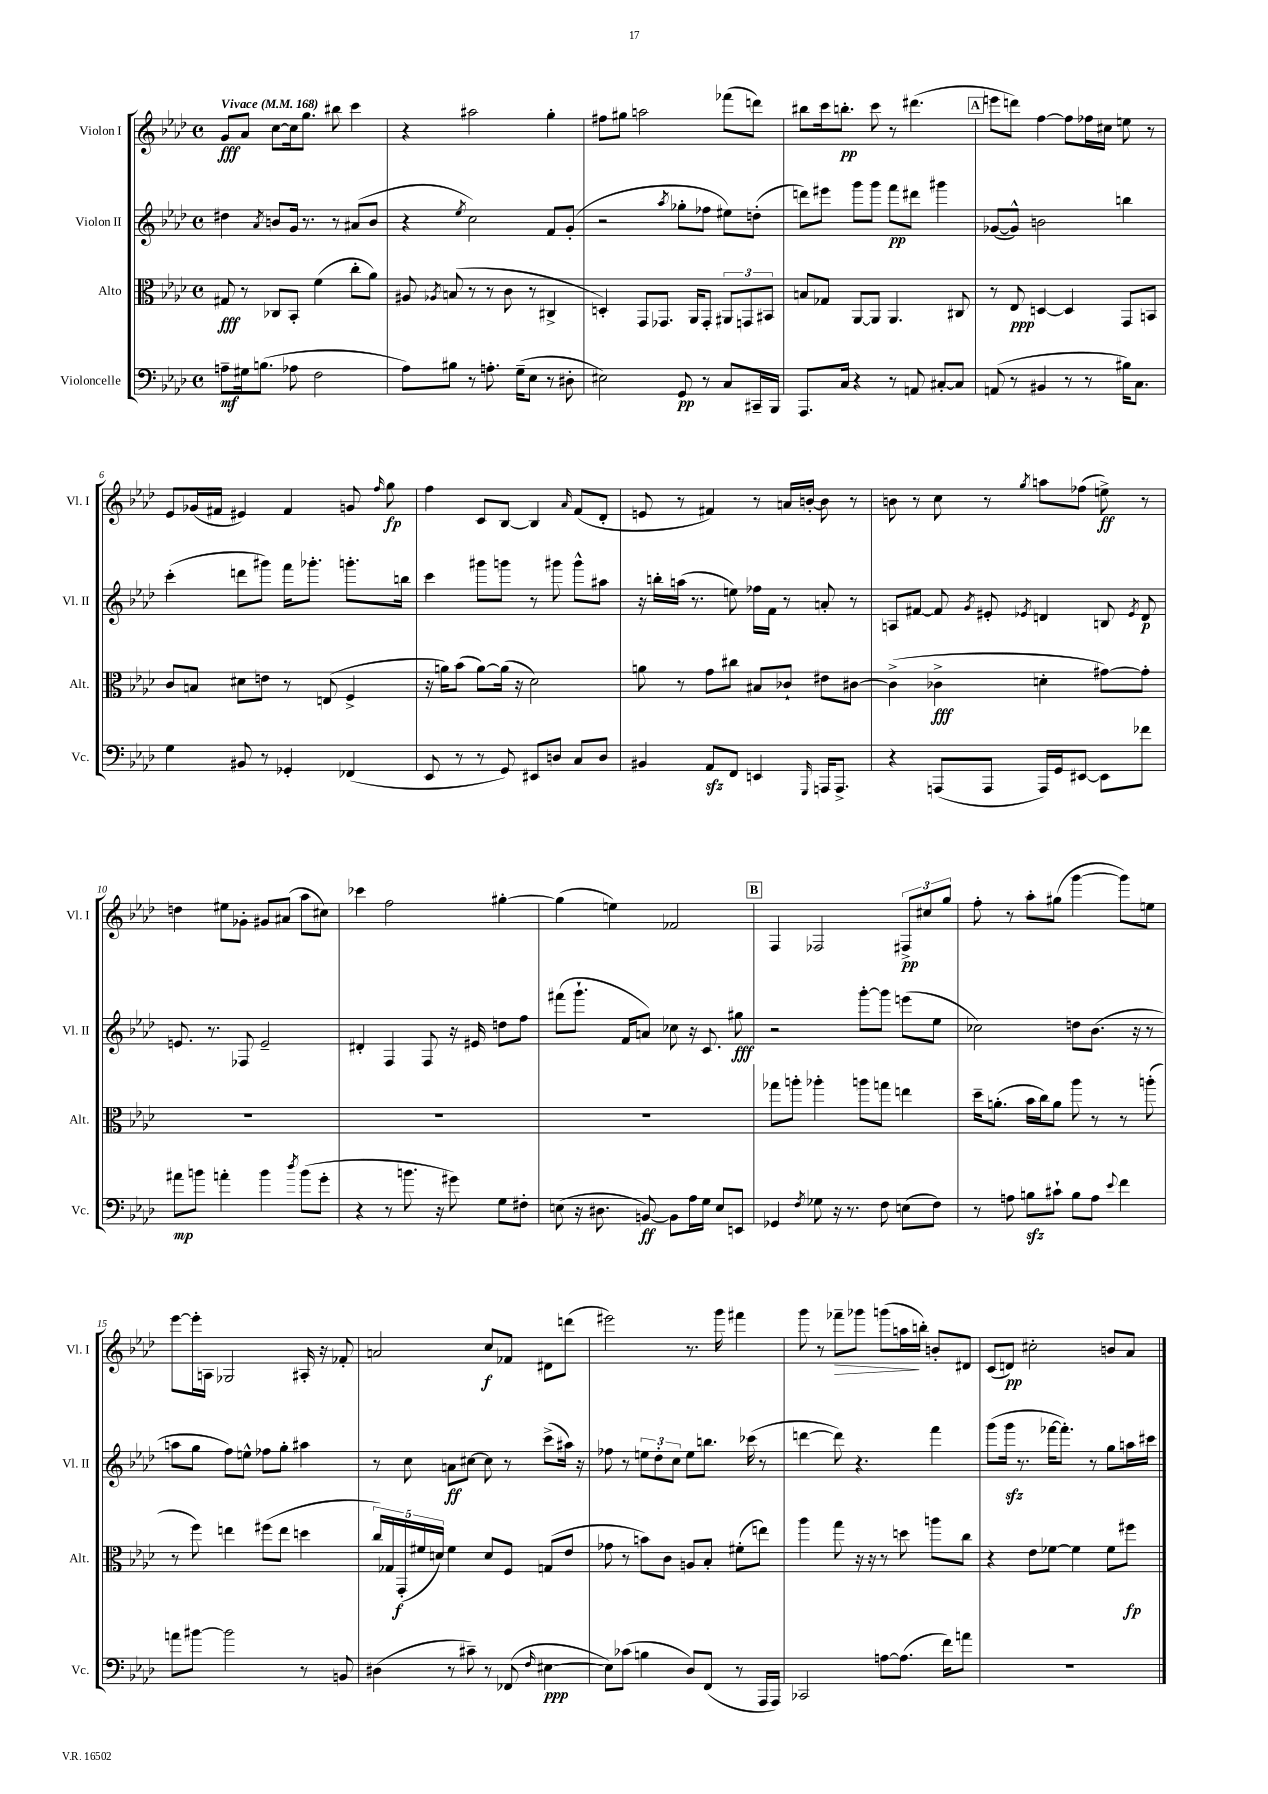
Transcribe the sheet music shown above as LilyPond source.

<<
\new StaffGroup <<
\new Staff = "s0" \with { instrumentName = "Violon I" shortInstrumentName = "Vl. I" } {
    \clef treble \key aes \major \defaultTimeSignature \time 4/4 \tempo "Vivace" 4 = 168
    \autoBeamOff g'8[\fff aes'8] c''8[~ c''16 g''8.] bis''8 c'''4 |
    r4 ais''2 g''4-. |
    fis''8[ gis''8] a''2 fes'''8[( d'''8]) |
    bis''8[ c'''16 b''8.]-.\pp c'''8 r8 dis'''4.( |
    \mark \markup { \box "A" } e'''8[ d'''8]) f''4~ f''8[ fes''16 cis''16] e''8 r8 |
    ees'8[ ges'16( fis'16] eis'4) fis'4 g'8 \grace { f''16 } g''8\fp |
    f''4 c'8[ bes8]~ bes4 \grace { aes'16 } f'8[( des'8]-. |
    e'8 r8 fis'4) r8 a'16[ b'16]~-. b'8 r8 |
    b'8 r8 c''8 r8 \acciaccatura { g''8 } a''8[ fes''8]( e''8->\ff) r8 |
    d''4 eis''8[ ges'8]-. gis'8[ ais'8]( aes''8[ cis''8]) |
    ces'''4 f''2 gis''4~-. |
    gis''4( e''4) fes'2 |
    \mark \markup { \box "B" } f4 fes2 \tuplet 3/2 { fis8[->\pp cis''8 g''8] } |
    f''8-. r8 aes''8[-. gis''8]( g'''4~ g'''8[) e''8] |
    ees'''8[~ ees'''16-. a16] ges2 ais16-. r16 fes'8-. |
    a'2 c''8[\f fes'8] dis'8[ d'''8]( |
    eis'''2) r8. g'''16 fis'''4 |
    g'''8 r8 fes'''8[--\> ges'''8] g'''8[( a''16\! b''16]-.) b'8[-. dis'8] |
    c'8[( d'8]\pp) cis''2-. b'8[ aes'8] \bar "|." |
}
\new Staff = "s1" \with { instrumentName = "Violon II" shortInstrumentName = "Vl. II" } {
    \clef treble \key aes \major \defaultTimeSignature \time 4/4
    \autoBeamOff dis''4 \acciaccatura { aes'8 } b'8[ g'16] r8. r8 ais'8[( b'8] |
    r4 \acciaccatura { ees''8 } c''2) f'8[ g'8]-.( |
    r2 \acciaccatura { aes''8 } ges''8[-. fes''8] eis''8[) d''8]-.( |
    d'''8[) eis'''8] g'''8[ g'''8] f'''8[\pp dis'''8] gis'''4 |
    \mark \markup { \box "A" } ges'8[~( ges'8]-^) b'2 b''4 |
    c'''4-.( d'''8[ gis'''8]) f'''16[ ges'''8.]-. g'''8.[-. b''16] |
    c'''4 gis'''8[ g'''8] r8 gis'''8 gis'''8[-^ ais''8] |
    r16 b''16[-. a''16]( r8. e''8) fes''16[ f'16] r8 a'8-. r8 |
    a8[ fis'8]~ fis'8 \acciaccatura { g'8 } eis'8-. \acciaccatura { ees'8 } d'4 b8 \acciaccatura { ees'8 } d'8\p |
    e'8. r8. fes8 e'2-- |
    dis'4-. f4 f8 r16 eis'16 d''8[ f''8] |
    fis'''8[( g'''8.]-! f'16[ a'8]) ces''8 r16 c'8. gis''8\fff |
    \mark \markup { \box "B" } r2 g'''8[~-. g'''8] e'''8[( ees''8] |
    ces''2) d''8[ bes'8.]( r16 r8 |
    a''8[ g''8] f''8[) e''8]-^ fes''8[ g''8]-. ais''4 |
    r8 c''8 a'8[\ff cis''8]~ cis''8 r8 c'''8[->( ais''16]) r16 |
    fes''8 r8 \tuplet 3/2 { e''8[ des''8-. c''8] } e''8[ b''8.] ces'''16( r8 |
    d'''4~ d'''8) r4. f'''4 |
    g'''8[( g'''16]\sfz r8. fes'''16[~ fes'''8.]-.) r8 g''8[ a''16 cis'''16] \bar "|." |
}
\new Staff = "s2" \with { instrumentName = "Alto" shortInstrumentName = "Alt." } {
    \clef alto \key aes \major \defaultTimeSignature \time 4/4
    \autoBeamOff gis8\fff r8 ces8[ bes,8]-. f'4( c''8[-. aes'8]) |
    ais8 \acciaccatura { aes8 } b8( r8 r8 c'8 r8 cis4-> |
    d4-.) g,8[ ges,8.] aes,16[ ges,8]-. \tuplet 3/2 { ais,8[ g,8 bis,8] } |
    b8[ ges8] aes,8[~ aes,8] aes,4. cis8 |
    \mark \markup { \box "A" } r8 ees8\ppp d4~ d4 g,8[ b,8] |
    c'8[ b8] dis'8[ e'8] r8 e8( f4-> |
    r16 a'16[) bes'8]( a'8[~) a'16]( r16 des'2) |
    a'8 r8 g'8[ cis''8] bis8[ ces'8]-! eis'8[ cis'8]~ |
    cis'4->( ces'4->\fff d'4-. gis'8[~) gis'8]-. |
    R1 |
    R1 |
    R1 |
    \mark \markup { \box "B" } ges''8[ a''8]-. aes''4-. a''8[ g''8] e''4 |
    des''16[-- a'8.]-.( bes'16[ c''16) a'8] aes''8 r8 r8 a''8-.( |
    r8 f''8) e''4 fis''8[( e''8] d''4 |
    \tuplet 5/4 { c''16[) ges16 g,16-.\f( fis'16 d'16]) } fis'4 d'8[ f8] g8[( ees'8] |
    ges'8 r8 b'8[) c'8] a8[ bes8]-. fis'8[-.( e''8]) |
    aes''4 g''8 r16 r16 r8 d''8 a''8[ c''8] |
    r4 ees'8[ fes'8]~ fes'4 fes'8[ fis''8]\fp \bar "|." |
}
\new Staff = "s3" \with { instrumentName = "Violoncelle" shortInstrumentName = "Vc." } {
    \clef bass \key aes \major \defaultTimeSignature \time 4/4
    \autoBeamOff a8[--\mf gis16 b8.]( aes8 f2 |
    aes8[) bis8] r8 a8.-. g16[--( ees8] r8 dis8-. |
    eis2) g,8\pp r8 c8[ cis,16-- bes,,16] |
    aes,,8.[ c16] r4 r8 a,8 cis8[~-. cis8] |
    \mark \markup { \box "A" } a,8( r8 bis,4 r8 r8 bis16[) c8.] |
    g4 bis,8 r8 ges,4-. fes,4( |
    ees,8 r8 r8 g,8) eis,8[ d8] c8[ d8] |
    bis,4 aes,8[\sfz f,8] e,4 \grace { g,,16 } a,,16[ a,,8.]-> |
    r4 a,,8[( a,,8] a,,16[) g,16 eis,8]~ eis,8[ fes'8] |
    ais'8[\mp b'8] a'4-. b'4 \acciaccatura { des''8 } b'8[( g'8]-. |
    r4 r8 b'8. r16 gis'8) g8[ fis8]-. |
    e8( r16 dis8. b,8~\ff) b,8[ aes16 g16] e8[ e,8] |
    \mark \markup { \box "B" } ges,4 \acciaccatura { f8 } ges8 r16 r8. f8 e8[( f8]) |
    r8 a8 b8[\sfz cis'8]-! b8[ a8] \appoggiatura { ees'8 } f'4 |
    a'8[ bis'8]~ bis'2 r8 b,8 |
    dis4( r8 cis'8--) r8 fes,8( \grace { f16 } eis4~\ppp |
    eis8[) ces'8]( b4 des8[) f,8]( r8 aes,,16[ aes,,16]) |
    ces,2 a8[~ a8.]( f'16[) a'8] |
    R1 \bar "|." |
}
>>
>>
